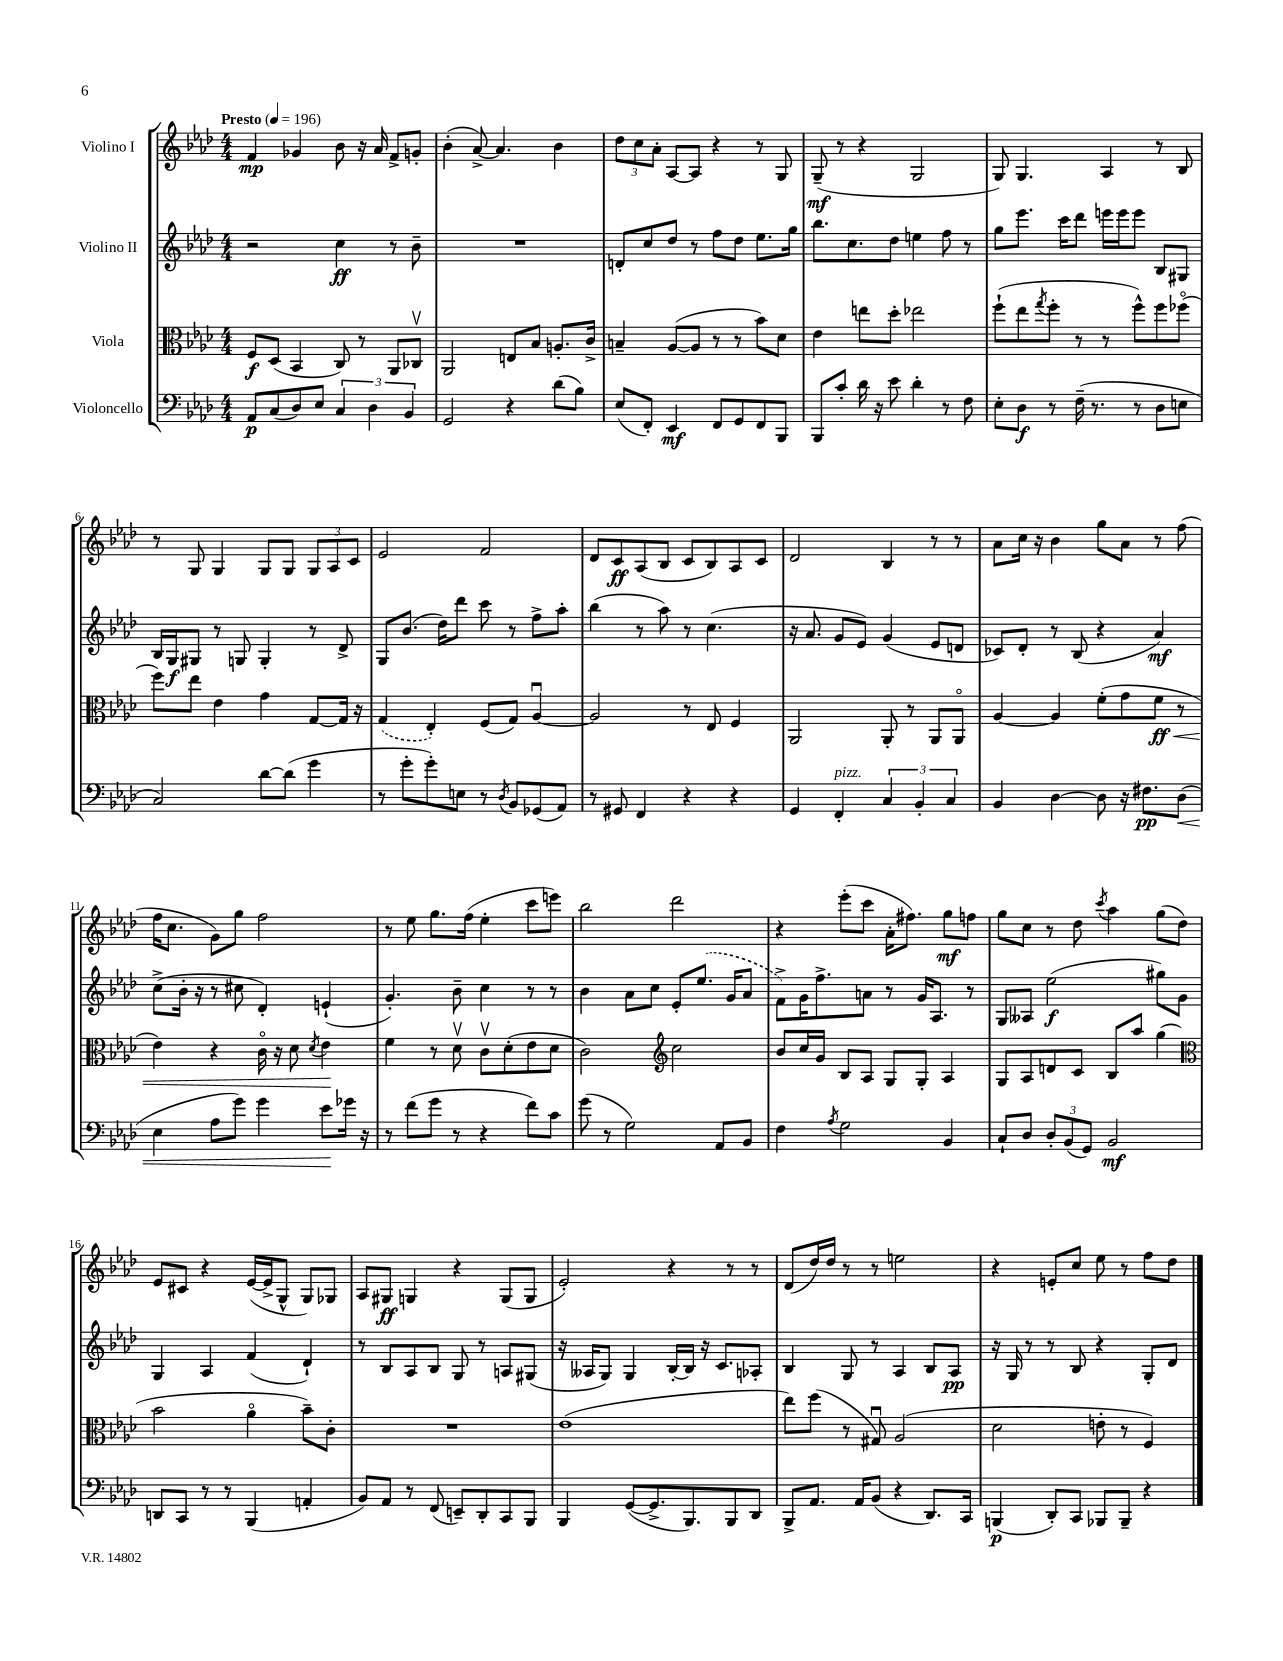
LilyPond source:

<<
\new StaffGroup <<
\new Staff = "s0" \with { instrumentName = "Violino I" } {
    \clef treble \key aes \major \numericTimeSignature \time 4/4 \tempo "Presto" 4 = 196
    f'4\mp ges'4 bes'8 r16 aes'16 f'8-> g'8-. |
    bes'4-.( aes'8~->) aes'4. bes'4 |
    \tuplet 3/2 { des''8 c''8 aes'8-. } aes8~ aes8 r4 r8 g8 |
    g8--\mf( r8 r4 g2 |
    g8) g4. aes4 r8 bes8 |
    r8 g8 g4 g8 g8 \tuplet 3/2 { g8 aes8 c'8 } |
    ees'2 f'2 |
    des'8 c'8\ff aes8( bes8 c'8 bes8) aes8 c'8 |
    des'2 bes4 r8 r8 |
    aes'8 c''16 r16 bes'4 g''8 aes'8 r8 f''8( |
    f''16 c''8. g'8) g''8 f''2 |
    r8 ees''8 g''8. f''16( ees''4-. c'''8 e'''8) |
    bes''2 des'''2 |
    r4 ees'''8-.( c'''8 aes'16-. fis''8.) g''8\mf f''8 |
    g''8 c''8 r8 des''8 \acciaccatura { c'''8 } aes''4 g''8( des''8) |
    ees'8 cis'8 r4 ees'16~( ees'16-> g8-^ g8) ges8 |
    aes8 gis8\ff g4 r4 g8( g8 |
    ees'2-.) r4 r8 r8 |
    des'8( des''16) des''16 r8 r8 e''2 |
    r4 e'8-. c''8 ees''8 r8 f''8 des''8 \bar "|." |
}
\new Staff = "s1" \with { instrumentName = "Violino II" } {
    \clef treble \key aes \major \numericTimeSignature \time 4/4
    r2 c''4\ff r8 bes'8-- |
    R1 |
    d'8-. c''8 des''8 r8 f''8 des''8 ees''8. g''16 |
    bes''8. c''8. des''8 e''4 f''8 r8 |
    g''8 ees'''8. c'''16 des'''8 e'''16 e'''16 e'''8 bes8 gis8 |
    bes16 g16\f gis8 r8 g8 g4-. r8 des'8-> |
    g8 bes'8.( des''16) des'''8 c'''8 r8 f''8-> aes''8-. |
    bes''4( r8 aes''8) r8 c''4.( |
    r16 aes'8. g'8 ees'8) g'4( ees'8 d'8 |
    ces'8) des'8-. r8 bes8( r4 aes'4\mf) |
    c''8->( bes'16-. r16 r8 cis''8 des'4-.) e'4-!( |
    g'4.-.) bes'8-- c''4 r8 r8 |
    bes'4 aes'8 c''8 ees'8-. \once \slurDashed ees''8.( g'16 aes'8 |
    f'8->) g'16 f''8.-> a'8 r8 g'16 aes8. r8 |
    g8 aeses8 ees''2\f( gis''8) g'8 |
    g4 aes4 f'4( des'4-!) |
    r8 bes8 aes8 bes8 g8 r8 a8 gis8( |
    r16 aeses16 g8) g4 bes16~-. bes16 r16 c'8. aes8-. |
    bes4 g8 r8 aes4 bes8 aes8\pp |
    r16 g16 r8 r8 bes8 r4 g8-. des'8 \bar "|." |
}
\new Staff = "s2" \with { instrumentName = "Viola" } {
    \clef alto \key aes \major \numericTimeSignature \time 4/4
    f8\f des8( bes,4 c8) r8 aes,8 ces8\upbow |
    aes,2 e8 bes8 a8.-. c'16-> |
    b4-- aes8~( aes8 r8 r8 bes'8) des'8 |
    ees'4 e''8 des''8-. ees''2 |
    f''8-!( ees''8 \acciaccatura { g''8 } f''8-. r8 r8 f''8-^) f''8 fes''8\flageolet( |
    f''8) ees''8 ees'4 g'4 g8~ g16 r16 |
    \once \slurDashed g4( ees4-.) f8( g8) aes4~\downbow |
    aes2 r8 ees8 f4 |
    aes,2 aes,8-. r8 aes,8 aes,8\flageolet |
    aes4~ aes4 f'8-.( g'8 f'8\ff\< r8 |
    ees'4) r4 c'16\flageolet r16 des'8 \acciaccatura { des'8 } ees'4\! |
    f'4 r8 des'8\upbow c'8\upbow des'8-.( ees'8 des'8 |
    c'2) \clef treble c''2 |
    bes'8 c''16 g'16 bes8 aes8 g8 g8-. aes4 |
    g8 aes8 d'8 c'8 bes8 aes''8 g''4( |
    \clef alto bes'2 aes'4\flageolet bes'8--) c'8-. |
    R1 |
    ees'1( |
    ees''8) f''8( r8 gis8\downbow) aes2( |
    des'2 e'8-. r8 f4) \bar "|." |
}
\new Staff = "s3" \with { instrumentName = "Violoncello" } {
    \clef bass \key aes \major \numericTimeSignature \time 4/4
    aes,8\p c8( des8) ees8 \tuplet 3/2 { c4 des4 bes,4 } |
    g,2 r4 des'8( bes8) |
    ees8( f,8-.) ees,4\mf f,8 g,8 f,8 bes,,8 |
    bes,,8 c'8-. des'16 r16 ees'8 des'4-. r8 f8 |
    ees8-. des8\f r8 f16--( r8. r8 des8 e8 |
    c2) des'8~ des'8( g'4 |
    r8 g'8-. g'8-.) e8 r8 \acciaccatura { des8 } bes,8 ges,8( aes,8) |
    r8 gis,8 f,4 r4 r4 |
    g,4 f,4-.^\markup { \italic "pizz." } \tuplet 3/2 { c4 bes,4-. c4 } |
    bes,4 des4~ des8 r16 fis8.\pp des8\<( |
    ees4 aes8 g'8) g'4 ees'8\! ges'16 r16 |
    r8 f'8( g'8 r8 r4 f'8) c'8 |
    g'8( r8 g2) aes,8 bes,8 |
    f4 \acciaccatura { aes8 } g2 bes,4 |
    c8-! des8 \tuplet 3/2 { des8-. bes,8( g,8) } bes,2\mf |
    d,8 c,8 r8 r8 bes,,4( a,4-. |
    bes,8) aes,8 r8 f,8( e,8--) des,8-. c,8 bes,,8 |
    bes,,4 g,8~( g,8.-> bes,,8.) bes,,8 des,8 |
    bes,,8-> aes,8. aes,16 bes,8( r4 des,8.) c,16 |
    b,,4\p( des,8-.) c,8 bes,,8 bes,,8-- r4 \bar "|." |
}
>>
>>
